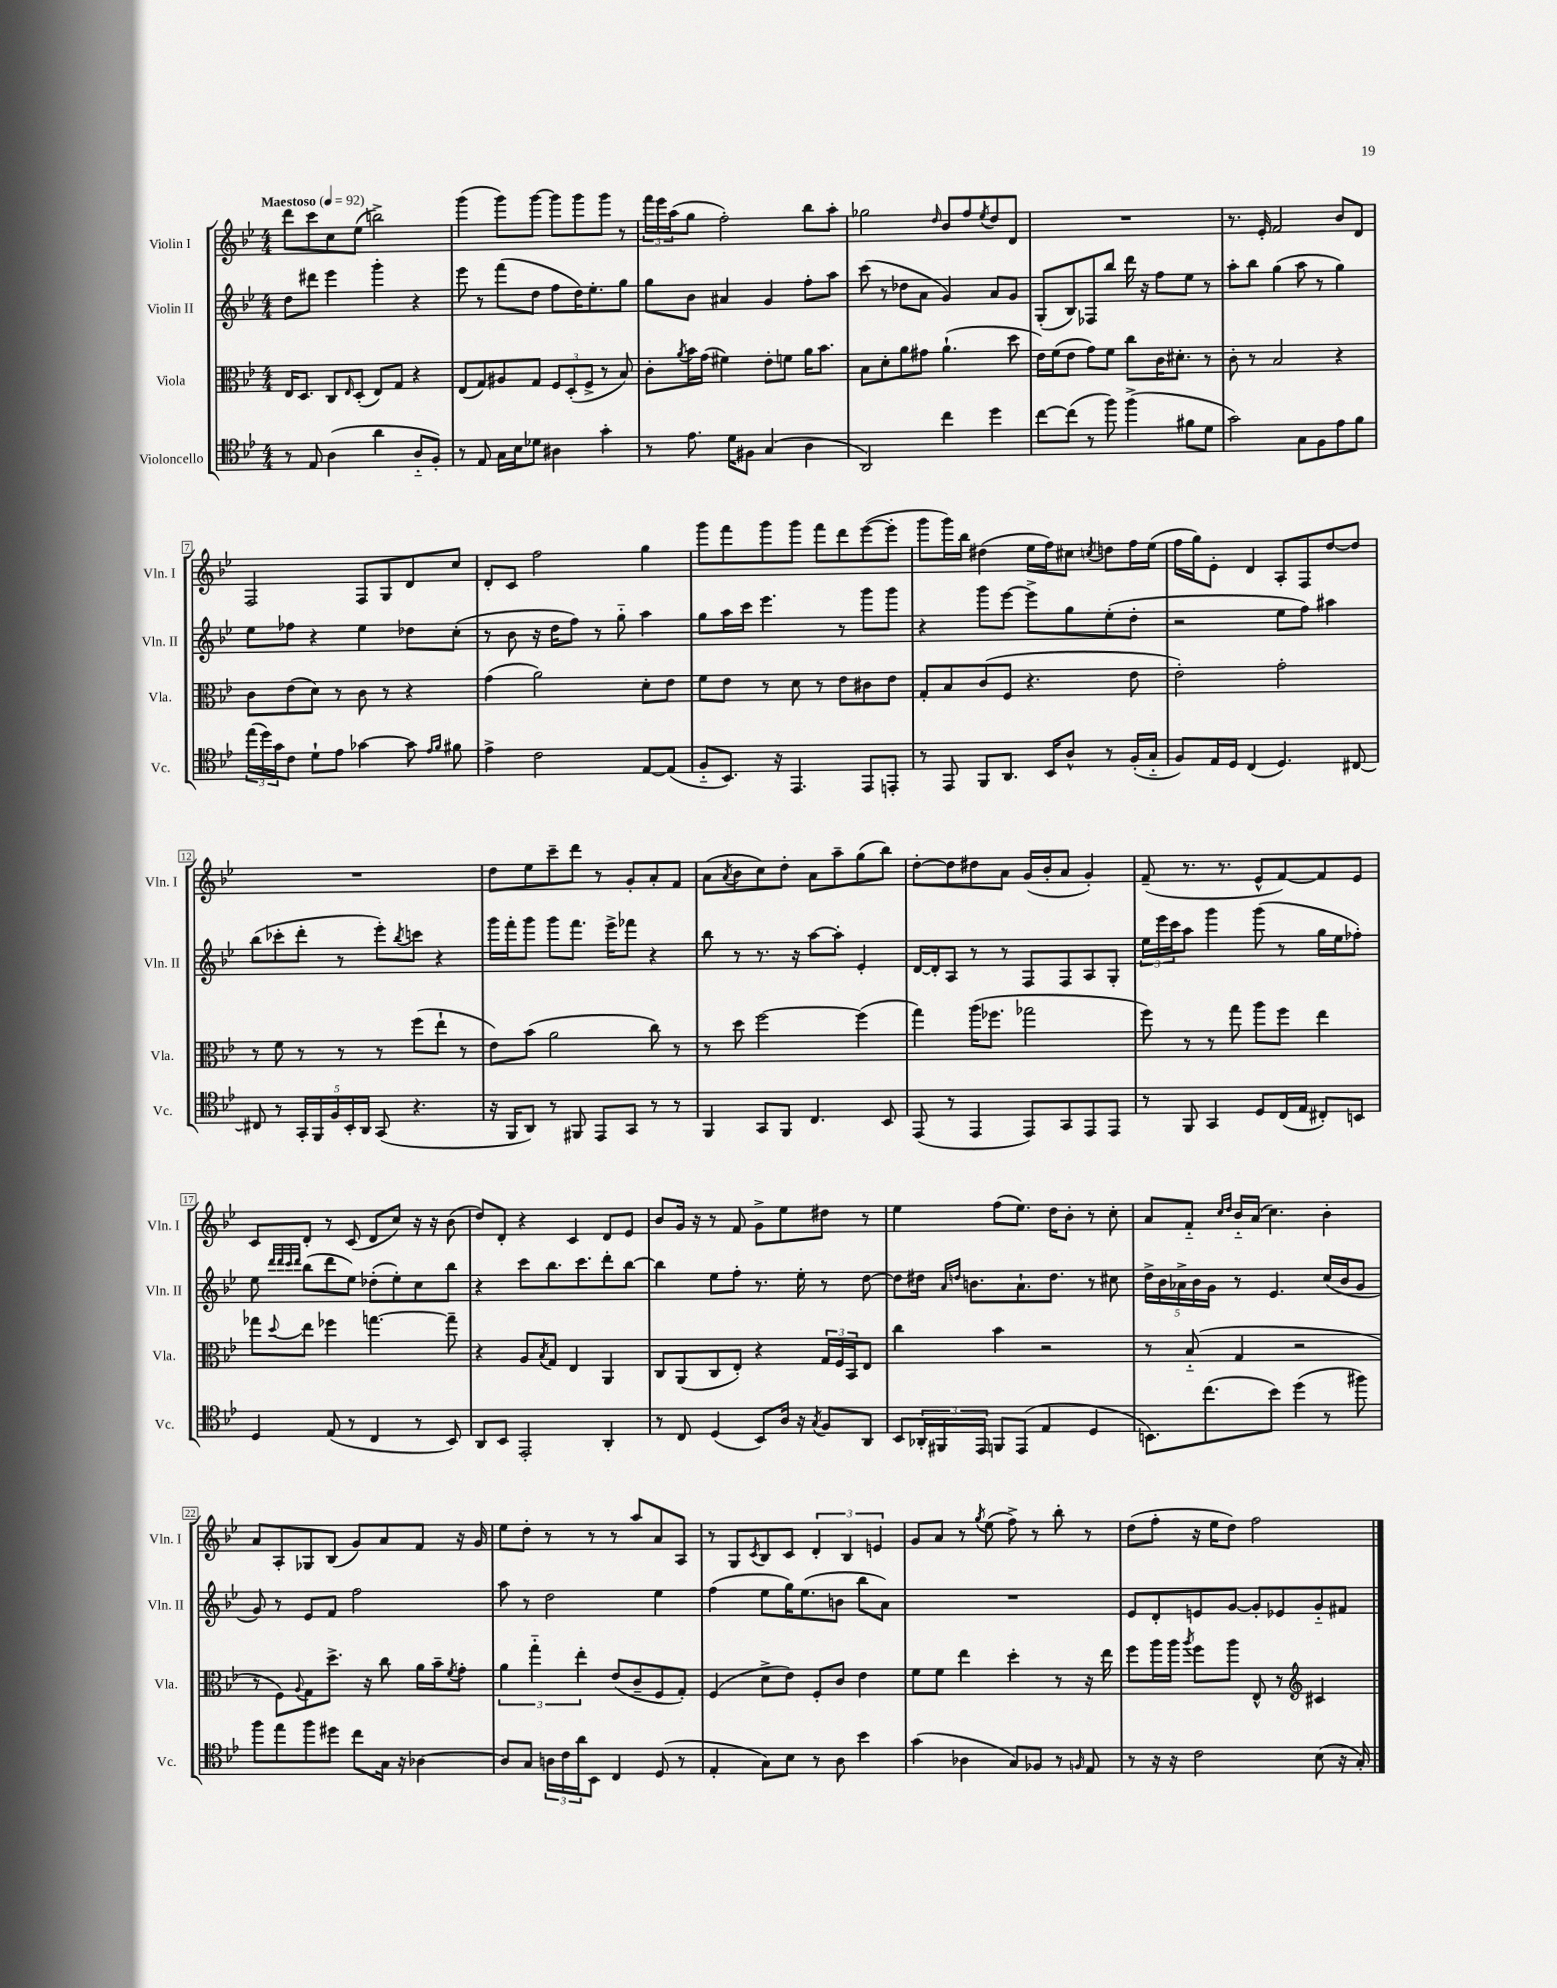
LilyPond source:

<<
\new StaffGroup <<
\new Staff = "s0" \with { instrumentName = "Violin I" shortInstrumentName = "Vln. I" } {
    \clef treble \key bes \major \numericTimeSignature \time 4/4 \tempo "Maestoso" 4 = 92
    d'''8 c'''8 c''8 ees''8( b''2->) |
    g'''4( g'''8) g'''8~ g'''8 g'''8 g'''8 r8 |
    \tuplet 3/2 { f'''16 ees'''16 a''16( } g''8 f''2-.) bes''8 a''8-. |
    ges''2 \grace { d''16 } bes'8 f''8 \acciaccatura { ees''8 } d''8 d'8 |
    R1 |
    r8. ees'16-. f'2 bes'8 d'8 |
    f2 f8 g8 d'8 c''8 |
    d'8-. c'8 f''2 g''4 |
    g'''8 f'''8 g'''8 g'''8 f'''8 d'''8 ees'''8~( ees'''8-. |
    g'''8 g'''16) bes''16 dis''4( ees''16 f''16) cis''8 \acciaccatura { c''8 } d''8 f''16 ees''16( |
    f''16 g''16) ees'8-. d'4 a8-. f8 d''8~ d''8 |
    R1 |
    d''8 ees''8 c'''8-- d'''8 r8 g'8-. a'8-. f'8 |
    a'8( \acciaccatura { a'8 } bes'8 c''8) d''8-. a'8 a''8-- g''8( bes''8) |
    d''8~-. d''8 dis''8 a'8 g'16( bes'16-. a'8 g'4-.) |
    f'8--( r8. r8. ees'8-^ f'8~) f'8 ees'8 |
    c'8 d'8-. r8 c'8( d'8 c''8) r16 r16 bes'8( |
    d''8) d'8-. r4 c'4 d'8 ees'8 |
    bes'8 g'16 r16 r8 f'8 g'8-> ees''8 dis''8 r8 |
    ees''4 f''8( ees''8.) d''16 bes'8-. r8 c''8-. |
    a'8 f'8-_ \grace { c''16 d''16 } bes'16-_ a'16( c''4.) bes'4-. |
    a'8 a8-. ges8 bes8( g'8) a'8 f'8 r16 g'16 |
    ees''8 d''8-. r8 r8 r8 a''8 a'8 a8 |
    r8 g8 \acciaccatura { c'8 } bes8 c'8 \tuplet 3/2 { d'4-. bes4 e'4 } |
    g'8 a'8 r8 \acciaccatura { g''8 } ees''8( f''8->) r8 bes''8-. r8 |
    d''8( f''8-. r16 ees''16 d''8) f''2 \bar "|." |
}
\new Staff = "s1" \with { instrumentName = "Violin II" shortInstrumentName = "Vln. II" } {
    \clef treble \key bes \major \numericTimeSignature \time 4/4
    d''8 dis'''8 ees'''4 g'''4-. r4 |
    ees'''8 r8 f'''8( d''8 f''8 d''16) ees''8.-. g''8 |
    g''8 bes'8 ais'4 g'4 f''8-. a''8 |
    c'''8( r8 des''8 a'8 g'4) a'8 g'8 |
    g8-.( bes8) fes8 bes''8 d'''16 r16 f''8 ees''8 r8 |
    a''8-. bes''8 g''4( a''8 r8 g''4) |
    ees''8 fes''8 r4 ees''4 des''8 c''8-.( |
    r8 bes'8 r16 d''16 f''8) r8 g''8-_ a''4 |
    g''8 a''16 c'''16 ees'''4. r8 g'''8 g'''8 |
    r4 g'''8 ees'''8~ ees'''8-> g''8 ees''8-.( d''8-. |
    r2 ees''8 f''8) ais''4 |
    bes''8( ces'''8-. d'''8-. r8 ees'''8-.) \acciaccatura { bes''8 } c'''8 r4 |
    g'''16 f'''16-. g'''8 g'''8 f'''8. ees'''16-> fes'''8 r4 |
    bes''8 r8 r8. r16 a''8~ a''8-. ees'4-. |
    d'16~ d'16-. a8 r8 r8 f8 f8 a8 g8-. |
    \tuplet 3/2 { ees''16 ees'''16 c'''16 } a''8 g'''4 g'''8( r8 g''16 ees''16 fes''8-.) |
    ees''8 \grace { d'''32 d'''32 c'''32 d'''32 } bes''8( d'''8 ees''8) des''8-.( ees''8-.) c''8 bes''8 |
    r4 c'''8 bes''8. c'''8. d'''8-. bes''8~ |
    bes''4 ees''8 f''8-. r8. ees''16-. r8 d''8~ |
    d''8 dis''16 \grace { a'16 d''16 } b'8. a'8.-! d''8. r8 cis''8 |
    \tuplet 5/4 { d''16-> bes'16 aes'16-> bes'16 g'16 } r8 ees'4. c''16( bes'16 g'8 |
    g'8) r8 ees'8 f'8 f''2 |
    a''8 r8 d''2 ees''4 |
    f''4( ees''8 g''16) ees''8.( b'8 bes''8 a'8) |
    R1 |
    ees'8 d'8-. e'8 g'8~ g'8-. ees'8 g'8-_ fis'8 \bar "|." |
}
\new Staff = "s2" \with { instrumentName = "Viola" shortInstrumentName = "Vla." } {
    \clef alto \key bes \major \numericTimeSignature \time 4/4
    ees16 d8. c8 \grace { ees16 } d8-.( ees8) g8 r4 |
    ees8( g8) ais8 g8 \tuplet 3/2 { f8 d8-.( f8-> } r8 bes8) |
    c'8-. \acciaccatura { a'8 } bes'16 g'16( fis'4) ees'8-. f'8 a'16 bes'8. |
    bes8 d'8-. a'8 gis'8 a'4.-!( d''8 |
    ees'16) f'16( ees'8 g'8) f'8 c''8 c'16 dis'8.-. r8 |
    c'8-. r8 bes2 r4 |
    c'8 ees'8( d'8) r8 c'8 r8 r4 |
    g'4( a'2) d'8-. ees'8 |
    f'8 ees'8 r8 d'8 r8 ees'8 cis'8 ees'8 |
    g8-. bes8 c'8( f8 r4. ees'8 |
    ees'2-.) g'2-. |
    r8 f'8 r8 r8 r8 f''8( ees''8-! r8 |
    ees'8) bes'8( a'2 c''8) r8 |
    r8 d''8 f''2~ f''4( |
    g''4) a''16( fes''8. ges''2 |
    f''8) r8 r8 g''8 a''8 f''8 ees''4 |
    ges''8 \appoggiatura { d''8 } ees''8 fes''4 g''4.~ g''8-- |
    r4 a8 \acciaccatura { bes8 } g8 ees4 a,4 |
    c8 a,8( c8 ees8-.) r4 \tuplet 3/2 { g16 f16 bes,16 } ees8 |
    c''4 bes'4 r2 |
    r8 bes8-_( g4 r2 |
    r8 f8) \appoggiatura { a8 } g8 d''8.-> r16 c''8 a'16 bes'16-- \acciaccatura { f'8 } g'8-. |
    \tuplet 3/2 { a'4 g''4-_ ees''4-. } ees'8( c'8-- f8 g8-.) |
    f4( d'8-> ees'8) f8-. c'8 ees'4 |
    f'8 f'8 ees''4 d''4-. r8 r16 ees''16 |
    f''8 a''16 a''16 \acciaccatura { a''8 } f''8 a''8 ees8-^ r8 \clef treble cis'4 \bar "|." |
}
\new Staff = "s3" \with { instrumentName = "Violoncello" shortInstrumentName = "Vc." } {
    \clef tenor \key bes \major \numericTimeSignature \time 4/4
    r8 ees8 a4( a'4 a8-_ f8-.) |
    r8 ees8 g16 bes16 des'8 ais4 g'4-. |
    r8 ees'8. d'16 fis8 g4( a4 |
    a,2) c''4 d''4 |
    c''8~ c''8( r8 f''8) f''4->( fis'8 d'8 |
    g'2) g8 f8 ees'8 f'8 |
    \tuplet 3/2 { ees''16( d''16) g'16 } c'8 d'8-! ees'8 ges'4~ ges'8 \grace { ees'16 f'16 } fis'8 |
    ees'4-> c'2 ees8~ ees8( |
    f8-_ bes,8.) r16 ees,4. ees,8 e,8-. |
    r8 ees,8 f,8 a,8. bes,16 a8-^ r8 f16-.( g16-_ |
    f8) ees16 d16 c4( d4.) cis8~ |
    cis8 r8 \tuplet 5/4 { g,16-. f,16 f16 bes,16-. a,16 } g,8( r4. |
    r16 f,16 a,8) r8 fis,8 ees,8 g,8 r8 r8 |
    f,4 g,8 f,8 c4. bes,8 |
    ees,8( r8 ees,4 ees,8) g,8 ees,8 ees,8 |
    r8 f,8 g,4 d8 c16( ees16 cis8-.) b,8 |
    d4 ees8( r8 c4 r8 bes,8) |
    a,8 bes,8 ees,2-. a,4-. |
    r8 c8 d4( bes,8) a16 r16 \acciaccatura { g8 } f8 a,8 |
    bes,8 \tuplet 3/2 { aes,16-. fis,16 ees,16 } f,8 ees,8( ees4 d4 |
    b,8.) c''8.( bes'8) d''4( r8 fis''8) |
    f''8 ees''8 f''8 dis''8 c''8 g16 r16 aes4~ |
    aes8 g8 \tuplet 3/2 { a16 c'16 a'16 } bes,8 c4 d8( r8 |
    ees4-. g8) bes8 r8 a8 bes'4 |
    g'4( aes4 g8) fes8 r8 \grace { f16 } ees8 |
    r8 r16 r16 c'2 bes8( r16 g16-.) \bar "|." |
}
>>
>>
\layout { \context { \Score \override BarNumber.stencil = #(make-stencil-boxer 0.1 0.3 ly:text-interface::print) } }
